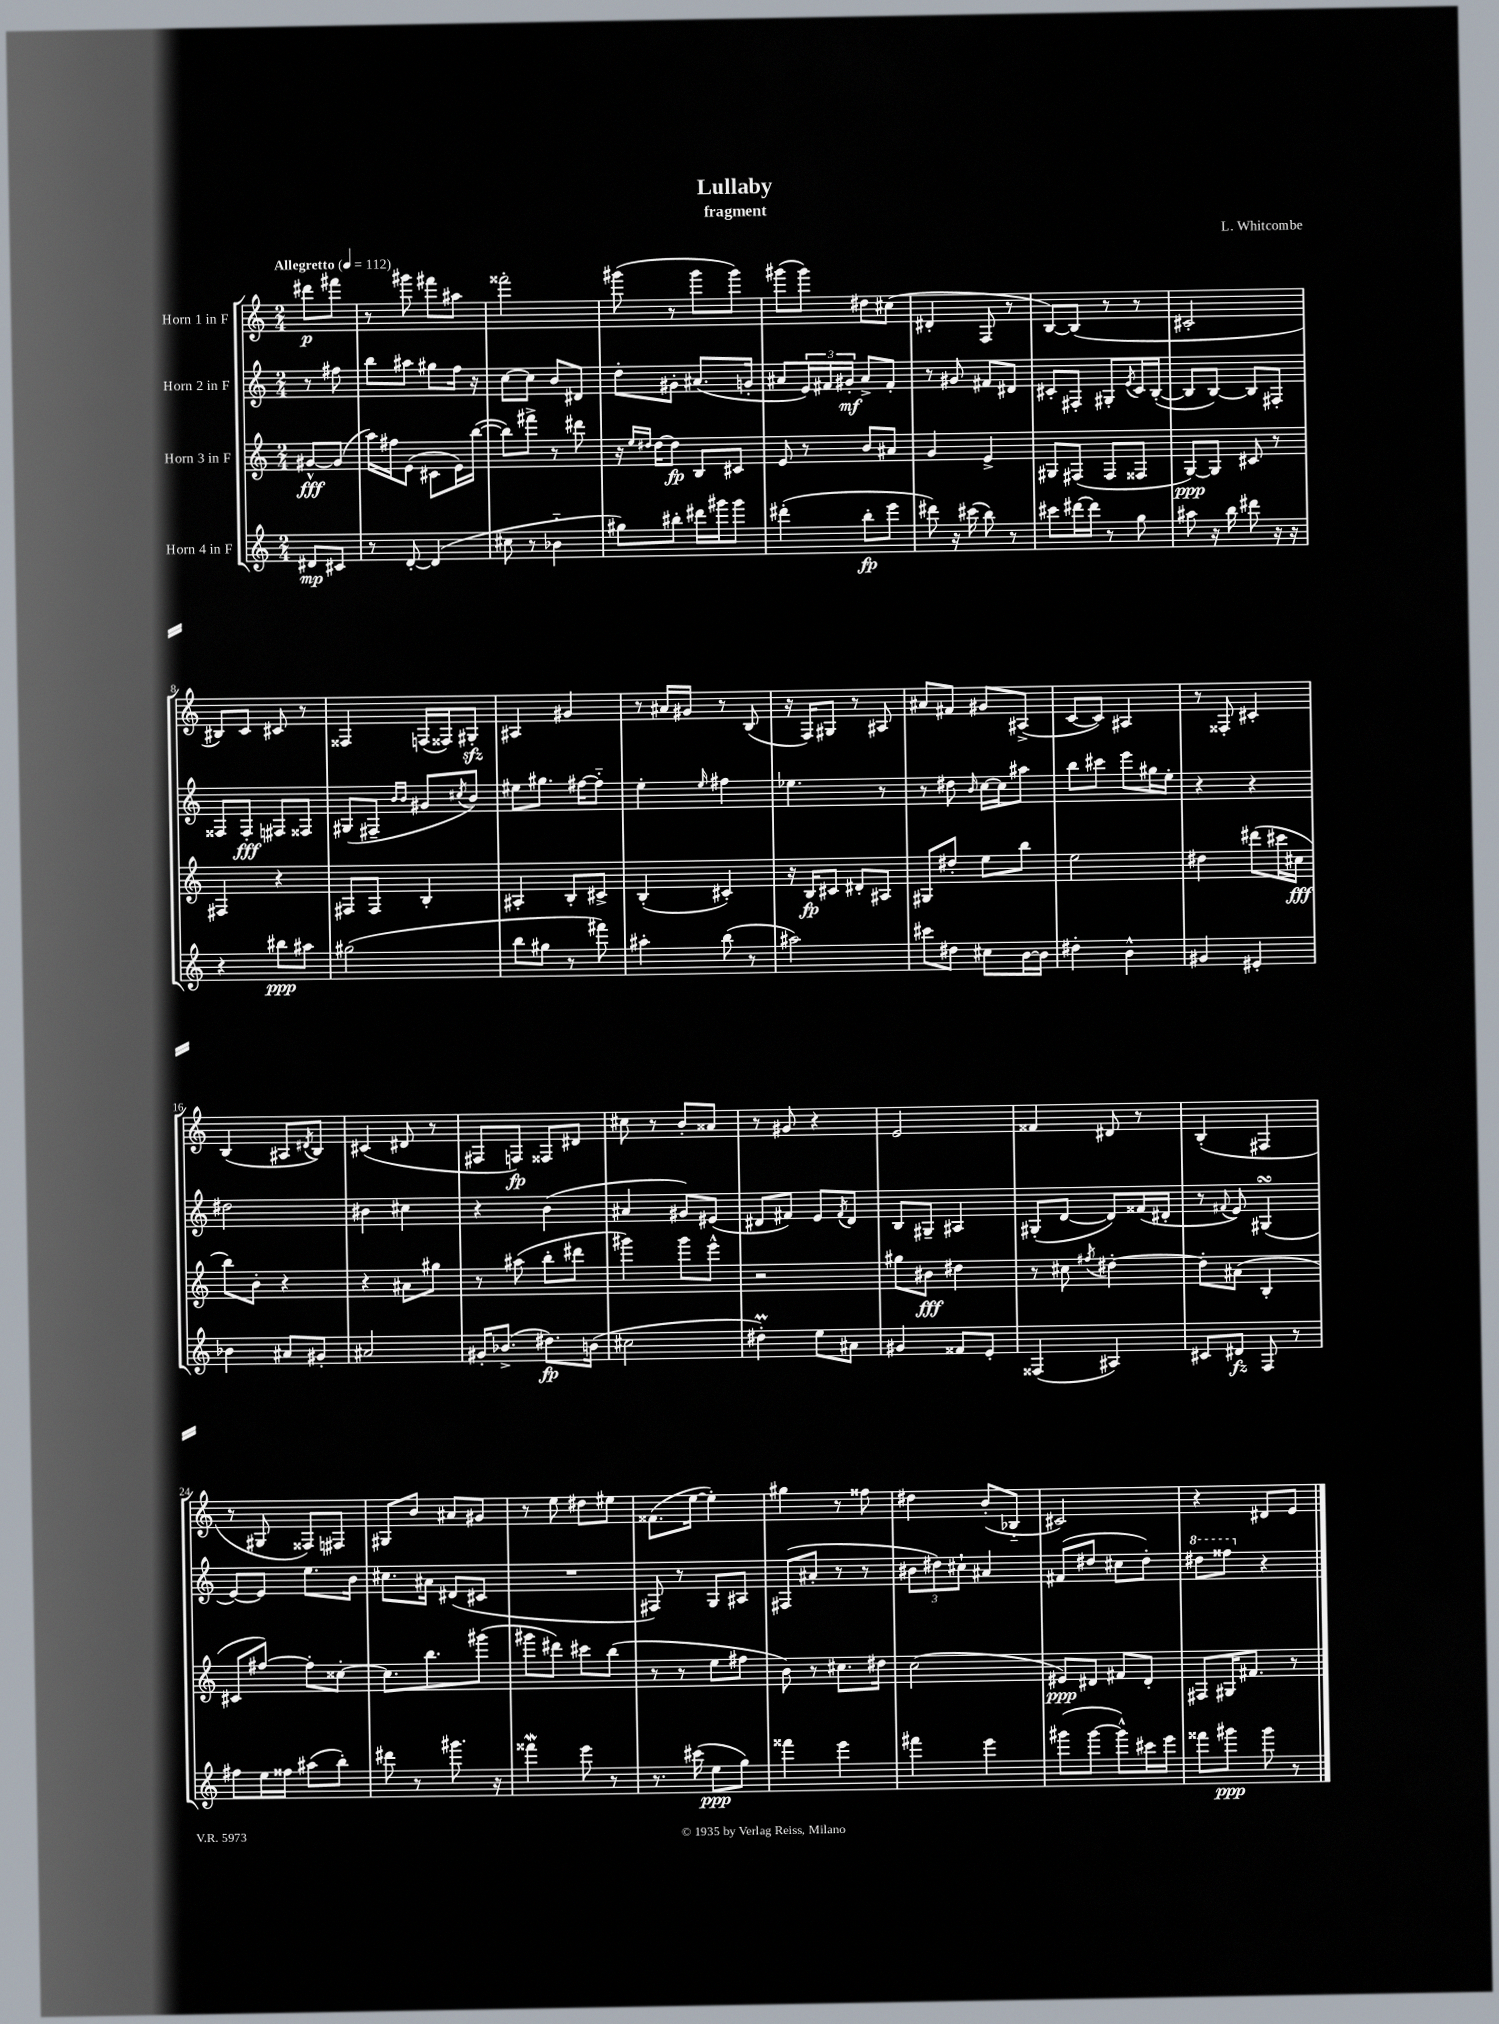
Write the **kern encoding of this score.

**kern	**dynam	**kern	**dynam	**kern	**dynam	**kern	**dynam
*part4	*part4	*part3	*part3	*part2	*part2	*part1	*part1
*staff4	*staff4	*staff3	*staff3	*staff2	*staff2	*staff1	*staff1
*I"Horn 4 in F	*	*I"Horn 3 in F	*	*I"Horn 2 in F	*	*I"Horn 1 in F	*
*clefG2	*	*clefG2	*	*clefG2	*	*clefG2	*
*k[]	*	*k[]	*	*k[]	*	*k[]	*
*M2/4	*	*M2/4	*	*M2/4	*	*M2/4	*
*MM112	*	*MM112	*	*MM112	*	*MM112	*
=	=	=	=	=	=	=	=
!	!	!	!	!	!	!LO:TX:a:B:t=Allegretto	!
8d#X/L	mp	[8g#X^^/L	fff	8r	.	8ddd#X\L	p
8c#X/J	.	(8g#/J]	.	8ff#X\	.	8fff#X\J	.
=1	=1	=1	=1	=1	=1	=1	=1
8r	.	16aa\LL)	.	8bb\L	.	8r	.
.	.	16ff#X\J	.	.	.	.	.
[8d'/	.	(8e\J	.	8aa#X\J	.	8ggg#X\	.
(4d/]	.	8c#X\L	.	8gg#X\L	.	8fff#X\L	.
.	.	16e\L)	.	16ff\Jk	.	8aa#X\J	.
.	.	([16bb\JJ	.	16r	.	.	.
=2	=2	=2	=2	=2	=2	=2	=2
8cc#X\	.	8bb\L])	.	[8cc\L	.	2fff##X'\	.
8r	.	8fff#X^\J	.	8cc\J]	.	.	.
4b-X\	.	8r	.	8b/L	.	.	.
.	.	8ddd#X\	.	8d#X/J	.	.	.
=3	=3	=3	=3	=3	=3	=3	=3
8gg#X\L)	.	16r	.	8dd'\L	.	(8ggg#X\	.
.	.	16qqee/LL	.	.	.	.	.
.	.	16qqdd#X/JJ	.	.	.	.	.
.	.	[16dd#\KL	.	.	.	.	.
8bb#X'\J	.	8dd#\J]	fp	8g#X'\J	.	8r	.
16ddd#X\LL	.	8B/L	.	(8.a#X/L	.	8ggg#\L	.
16ggg#X\J	.	.	.	.	.	.	.
8ggg#\J	.	8c#X/J	.	.	.	8ggg#\J)	.
.	.	.	.	16gn'/Jk	.	.	.
=4	=4	=4	=4	=4	=4	=4	=4
(4ddd#X'\	.	8e/	.	8a#X/L	.	(8ggg#X\L	.
.	.	8r	.	24e/L)	.	8ggg#\J)	.
.	.	.	.	24f#X/	.	.	.
.	.	.	.	24g#X'/JJ	mf	.	.
8bb'\L	fp	8b/L	.	8a#^/L	.	8dd#X\L	.
8eee\J	.	8a#X/J	.	8f#'/J	.	(8cc#X\J	.
=5	=5	=5	=5	=5	=5	=5	=5
8ddd#X\)	.	4g/	.	8r	.	4d#X'/	.
16r	.	.	.	8g#X/	.	.	.
(16ccc#X\	.	.	.	.	.	.	.
8bb\)	.	4e^/	.	8f#X/L	.	8F/	.
8r	.	.	.	8d#X/J	.	8r	.
=6	=6	=6	=6	=6	=6	=6	=6
8ccc#X\L	.	8G#X/L	.	8c#X'/L	.	[8B/L)	.
[16ddd#X\L	.	(8F#X/J	.	8F#X'/J	.	(8B/J]	.
16ddd#\JJ]	.	.	.	.	.	.	.
8r	.	8F#/L	.	8G#X'/L	.	8r	.
.	.	.	.	8qe/	.	.	.
8gg\	.	8F##X/J	.	16c#/L	.	8r	.
.	.	.	.	([16B'/JJ	.	.	.
=7	=7	=7	=7	=7	=7	=7	=7
8aa#X\	.	[8G/L)	ppp	8B/L]	.	2c#X'/	.
16r	.	8G/J]	.	[8B/J)	.	.	.
16bb\	.	.	.	.	.	.	.
8ddd#X\	.	8c#X/	.	8B/L]	.	.	.
16r	.	8r	.	8F#X'/J	.	.	.
16r	.	.	.	.	.	.	.
!!LO:LB:g=z
=8	=8	=8	=8	=8	=8	=8	=8
4r	.	4F#X/	.	8F##X/L	.	8B#X/L)	.
.	.	.	.	8F##'/J	fff	8c/J	.
8bb#X\L	ppp	4r	.	8F#X/L	.	8c#X/	.
8aa#X\J	.	.	.	8F##X/J	.	8r	.
=9	=9	=9	=9	=9	=9	=9	=9
(2gg#X\	.	8F#X/L	.	(8G#X/L	.	4F##X/	.
.	.	8F#/J	.	8F#X~/J	.	.	.
.	.	.	.	16qqb/LL	.	.	.
.	.	.	.	16qqb/JJ	.	.	.
.	.	4B'/	.	8g#X/L	.	(16Fn/LL	.
.	.	.	.	.	.	16F##X/J)	.
.	.	.	.	8qcc#X/	.	.	.
.	.	.	.	8b/J)	.	8G#Xzz'/J	.
=10	=10	=10	=10	=10	=10	=10	=10
8bb\L	.	4A#X'/	.	8ee#X\L	.	4A#X/	.
8gg#X\J	.	.	.	8.gg#X\J	.	.	.
8r	.	8B'/L	.	.	.	4g#X/	.
.	.	.	.	[16ff#X\KL	.	.	.
8fff#X\)	.	8c#X^/J	.	8ff#\J]	.	.	.
=11	=11	=11	=11	=11	=11	=11	=11
4aa#X'\	.	(4B'/	.	4ee'\	.	8r	.
.	.	.	.	.	.	16a#X/LL	.
.	.	.	.	.	.	16g#X/JJ	.
.	.	.	.	16qqee/	.	.	.
(8bb\	.	4c#X'/)	.	4ff#X\	.	8r	.
8r	.	.	.	.	.	(8B/	.
=12	=12	=12	=12	=12	=12	=12	=12
2aa#X\)	.	16r	.	4.ee-X\	.	16r	.
.	.	16B/KL	fp	.	.	16F/KL)	.
.	.	8c#X/J	.	.	.	8G#X/J	.
.	.	8d#X'/L	.	.	.	8r	.
.	.	8A#X/J	.	8r	.	8A#X/	.
=13	=13	=13	=13	=13	=13	=13	=13
8ccc#X\L	.	8G#X/L	.	8r	.	8a#X/L	.
8dd#X\J	.	8dd#X'/J	.	8dd#X\	.	8f#X/J	.
.	.	.	.	16qqb/	.	.	.
8cc#X\L	.	8ee\L	.	[16cc\LL	.	8g#X/L	.
.	.	.	.	16cc\J]	.	.	.
[16b\L	.	8bb\J	.	8aa#X\J	.	(8A#X^/J	.
16b\JJ]	.	.	.	.	.	.	.
=14	=14	=14	=14	=14	=14	=14	=14
4dd#X'\	.	2ee\	.	8bb\L	.	[8c/L	.
.	.	.	.	8ccc#X\J	.	8c/J])	.
4b^^\	.	.	.	8eee\L	.	4A#X/	.
.	.	.	.	16gg#X\L	.	.	.
.	.	.	.	16ee'\JJ	.	.	.
=15	=15	=15	=15	=15	=15	=15	=15
4g#X/	.	4dd#X\	.	4r	.	8r	.
.	.	.	.	.	.	8F##X'/	.
4e#X'/	.	(8ddd#X\L	.	4r	.	4c#X'/	.
.	.	16ccc#X\L	.	.	.	.	.
.	.	16cc#X\JJ	fff	.	.	.	.
!!LO:LB:g=z
=16	=16	=16	=16	=16	=16	=16	=16
4b-X\	.	8bb\L)	.	2dd#X\	.	(4B/	.
.	.	8b'\J	.	.	.	.	.
8a#X/L	.	4r	.	.	.	8A#X/L	.
.	.	.	.	.	.	8qd#X/	.
8g#X'/J	.	.	.	.	.	8B/J)	.
=17	=17	=17	=17	=17	=17	=17	=17
2a#X/	.	4r	.	4b#X\	.	(4c#X/	.
.	.	8a#X\L	.	4cc#X\	.	8d#X/	.
.	.	8gg#X\J	.	.	.	8r	.
=18	=18	=18	=18	=18	=18	=18	=18
16g#X'/KL	.	8r	.	4r	.	8F#X/L	.
(8.b-X^/J	.	.	.	.	.	.	.
.	.	(8aa#X\	.	.	.	8Fn/J)	fp
8.dd#X\L)	fp	8bb'\L	.	(4b\	.	8F##X/L	.
.	.	8ddd#X\J	.	.	.	8d#X/J	.
(16bn\Jk	.	.	.	.	.	.	.
=19	=19	=19	=19	=19	=19	=19	=19
2cc#X\	.	4ggg#X\)	.	4a#X/	.	8cc#X\	.
.	.	.	.	.	.	8r	.
.	.	8ggg#\L	.	8g#X/L)	.	8b'/L	.
.	.	8eee^^\J	.	(8e#X/J	.	8a##X/J	.
=20	=20	=20	=20	=20	=20	=20	=20
4dd#Xm'\)	.	2r	.	8d#X/L	.	8r	.
.	.	.	.	8f#X/J)	.	8g#X/	.
8ee\L	.	.	.	8e/L	.	4r	.
.	.	.	.	8qf#/	.	.	.
8a#X\J	.	.	.	8d#/J	.	.	.
=21	=21	=21	=21	=21	=21	=21	=21
4g#X/	.	8gg#X\L	.	8B/L	.	2e/	.
.	.	8b#X\J	fff	8G#X~/J	.	.	.
8f##X/L	.	4dd#X\	.	4A#X/	.	.	.
8e'/J	.	.	.	.	.	.	.
=22	=22	=22	=22	=22	=22	=22	=22
(4F##X/	.	8r	.	(8G#X'/L	.	4f##X/	.
.	.	8cc#X\	.	[8d/J	.	.	.
.	.	8qff#X/	.	.	.	.	.
4A#X/)	.	[4dd#X'\	.	8d/L])	.	8d#X/	.
.	.	.	.	(16f##X/L	.	8r	.
.	.	.	.	16d#X'/JJ	.	.	.
=23	=23	=23	=23	=23	=23	=23	=23
8c#X/L	.	8dd#'\L]	.	8r	.	(4B'/	.
.	.	.	.	8qqf#X/	.	.	.
8d#X/J	fz	(8a#X\J	.	8e/)	.	.	.
8F/	.	4B'/	.	(4G#XsSsS/	.	4F#X/	.
8r	.	.	.	.	.	.	.
!!LO:LB:g=z
=24	=24	=24	=24	=24	=24	=24	=24
8ff#X\L	.	8c#X/L	.	[8e/L)	.	8r	.
16ee\L	.	[8ff#X/J)	.	8e/J]	.	8G#X/	.
16ff##X\JJ	.	.	.	.	.	.	.
(8aa#X\L	.	8ff#'\L]	.	8.ee\L	.	8F##X/L)	.
8bb'\J)	.	[8cc##X'\J	.	.	.	8F#X/J	.
.	.	.	.	16b\Jk	.	.	.
=25	=25	=25	=25	=25	=25	=25	=25
8ddd#X\	.	8.cc##\L]	.	8.cc#X\L	.	8G#X/L	.
8r	.	.	.	.	.	8b/J	.
.	.	8.bb\	.	16a#X\Jk	.	.	.
8.ggg#X\	.	.	.	(8d#X/L	.	8a#X/L	.
.	.	(8ggg#X\J	.	8c#X/J	.	8g#X/J	.
16r	.	.	.	.	.	.	.
=26	=26	=26	=26	=26	=26	=26	=26
4fff##XW\	.	8ggg#X\L	.	2r	.	8r	.
.	.	8ddd#X\J)	.	.	.	8ee\	.
8eee\	.	8ccc#X\L	.	.	.	8dd#X\L	.
8r	.	(8bb\J	.	.	.	8ee#X\J	.
=27	=27	=27	=27	=27	=27	=27	=27
8.r	.	8r	.	8F#X/)	.	(8.f##X\L	.
.	.	8r	.	8r	.	.	.
(16ccc#X\	.	.	.	.	.	[16ee\Jk	.
8ee\L	ppp	8ee\L	.	8G/L	.	4ee'\])	.
8gg\J)	.	8ff#X\J	.	8A#X/J	.	.	.
=28	=28	=28	=28	=28	=28	=28	=28
4fff##X\	.	8b\)	.	(8F#X/L	.	4gg#X\	.
.	.	8r	.	8a#X'/J	.	.	.
4eee\	.	8.cc#X\L	.	8r	.	8r	.
.	.	.	.	8r	.	8ff##X\	.
.	.	16dd#X\Jk	.	.	.	.	.
=29	=29	=29	=29	=29	=29	=29	=29
4fff#X\	.	(2cc\	.	12b#X\L	.	4dd#X\	.
.	.	.	.	12dd#X\)	.	.	.
.	.	.	.	12cc#X`\J	.	.	.
4eee\	.	.	.	4a#X/	.	(8b'/L	.
.	.	.	.	.	.	8B-X/J	.
=30	=30	=30	=30	=30	=30	=30	=30
(8ggg#X\L	.	8e#X/L)	ppp	(8f#X/L	.	2c#X/)	.
[8ggg#\J	.	8d#X/J	.	8dd#X/J	.	.	.
8ggg#^^\L])	.	8f#X/L	.	8cc#X\L	.	.	.
16ccc#X\L	.	8d#'/J	.	8dd#'\J)	.	.	.
16eee\JJ	.	.	.	.	.	.	.
=31	=31	=31	=31	=31	=31	=31	=31
*	*	*	*	*8va	*	*	*
8fff##X\L	.	8F#X/L	.	8ddd#X\L	.	4r	.
8ggg#X\J	ppp	16G#X/K	.	8fff##X\J	.	.	.
.	.	8.f#X/J	.	.	.	.	.
*	*	*	*	*X8va	*	*	*
8ggg#\	.	.	.	4r	.	8d#X/L	.
8r	.	8r	.	.	.	8e/J	.
==	==	==	==	==	==	==	==
*-	*-	*-	*-	*-	*-	*-	*-
